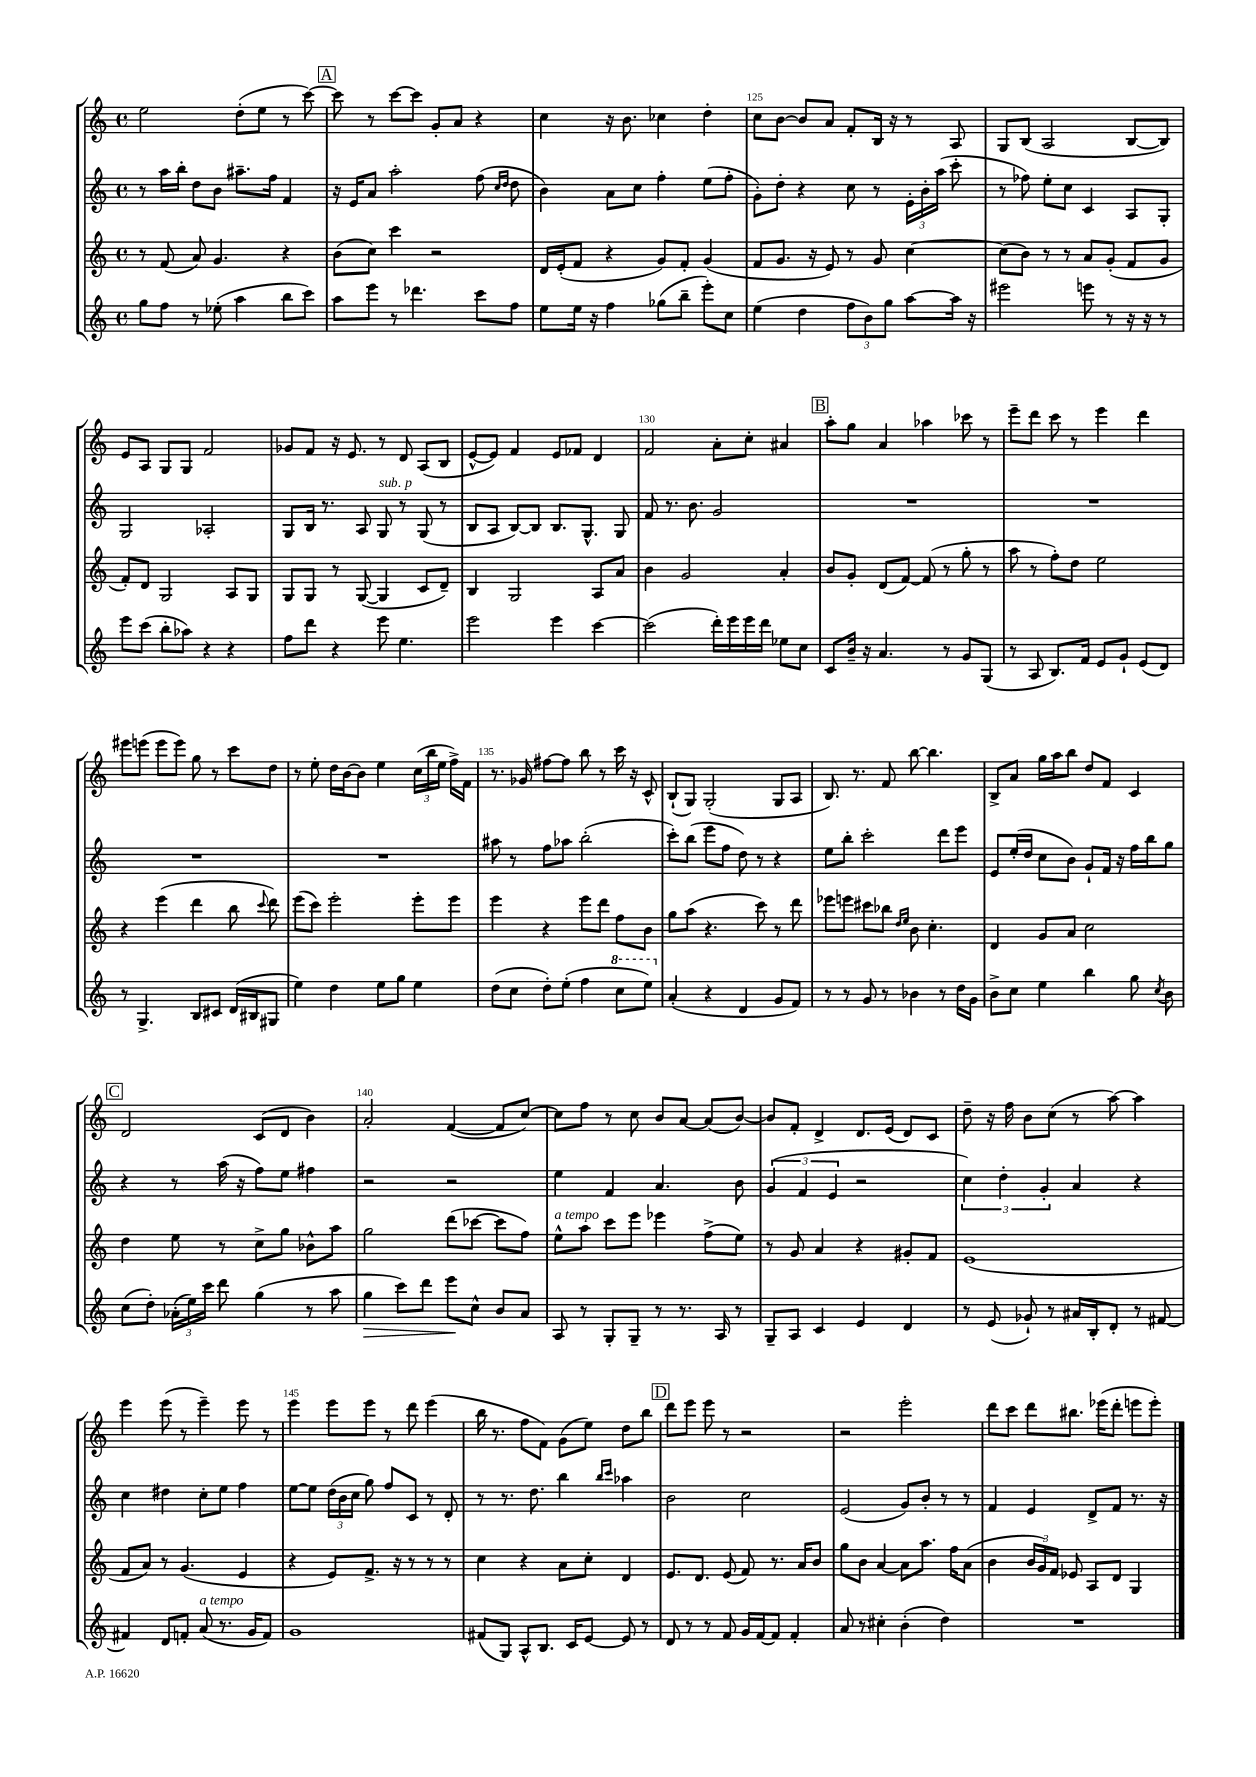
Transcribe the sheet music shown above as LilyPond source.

<<
\new StaffGroup <<
\new Staff = "s0" {
    \clef treble \key c \major \defaultTimeSignature \time 4/4
    \autoBeamOff e''2 d''8[-.( e''8] r8 c'''8~) |
    \mark \markup { \box "A" } c'''8 r8 c'''8[~ c'''8] g'8[-. a'8] r4 |
    c''4 r16 b'8. ces''4 d''4-. |
    c''8[ b'8]~ b'8[ a'8] f'8[-. b16] r16 r8 a8 |
    g8[ b8]( a2 b8[~ b8]) |
    e'8[ a8] g8[ g8] f'2 |
    ges'8[ f'8] r16 e'8. r8 d'8 a8[( b8] |
    e'8[~-^ e'8]) f'4 e'8[ fes'8] d'4 |
    f'2 a'8[-. c''8]-. ais'4 |
    \mark \markup { \box "B" } a''8[-. g''8] a'4 aes''4 ces'''8 r8 |
    e'''8[-- d'''8] c'''8 r8 e'''4 d'''4 |
    eis'''8[ e'''8]( e'''8[ e'''8]) g''8 r8 c'''8[ d''8] |
    r8 e''8-. d''16[ b'16~ b'8] e''4 \tuplet 3/2 { c''16[( b''16 e''16] } f''16[->) f'16] |
    r8. ges'16 fis''8[~ fis''8] b''8 r8 c'''16 r16 c'8-^ |
    b8[-!( g8]) g2-.( g8[ a8] |
    b8.) r8. f'8 b''8~ b''4. |
    b8[-> a'8] g''16[ a''16 b''8] d''8[ f'8] c'4 |
    \mark \markup { \box "C" } d'2 c'8[( d'8] b'4) |
    a'2-. f'4~( f'8[ c''8]~) |
    c''8[ f''8] r8 c''8 b'8[ a'8]~ a'8[( b'8]~) |
    b'8[ f'8]-. d'4-> d'8.[ e'16]( d'8[) c'8] |
    d''8-- r16 f''16 b'8[ c''8]( r8 a''8~) a''4 |
    e'''4 e'''8( r8 e'''4--) e'''8 r8 |
    e'''4 e'''8[ e'''8] r8 d'''8 e'''4( |
    b''16 r8. f''8[ f'8]) g'8[( e''8]) d''8[ b''8] |
    \mark \markup { \box "D" } d'''8[ e'''8] e'''8 r8 r2 |
    r2 e'''2-. |
    d'''8[ c'''8] d'''8[ bis''8.] ees'''16[( d'''8]-. e'''8[ e'''8]-.) \bar "|." |
}
\new Staff = "s1" {
    \clef treble \key c \major \defaultTimeSignature \time 4/4
    \autoBeamOff r8 a''16[ b''16]-. d''8[ b'8] ais''8.[-- f''16] f'4 |
    \mark \markup { \box "A" } r16 e'16[ a'8] a''2-. f''8( \grace { c''16[ d''16] } d''8 |
    b'4) a'8[ c''8] f''4-. e''8[( f''8]-. |
    g'8[-.) d''8]-. r4 c''8 r8 \tuplet 3/2 { e'16[-. b'16-. a''16]( } c'''8-. |
    r8 fes''8) e''8[-. c''8] c'4 a8[ g8]-. |
    g2 aes2-. |
    g8[ b16] r8. a8 g8^\markup { \italic "sub. p" } r8 g8( r8 |
    b8[ a8] b8[~) b8] b8.[ g8.]-^ g8 |
    f'8 r8. b'8. g'2 |
    \mark \markup { \box "B" } R1 |
    R1 |
    R1 |
    R1 |
    ais''8 r8 f''8[ aes''8] b''2-.( |
    c'''8[-.) b''8]( e'''8[ f''8] d''8) r8 r4 |
    e''8[ b''8]-. c'''2-. d'''8[ e'''8] |
    e'8[ e''16-.( d''16] c''8[ b'8]) g'8[-! f'16] r16 f''16[ b''16 g''8] |
    \mark \markup { \box "C" } r4 r8 a''16( r16 f''8[) e''8] fis''4 |
    r2 r2 |
    e''4 f'4 a'4. b'8 |
    \tuplet 3/2 { g'4( f'4 e'4 } r2 |
    \tuplet 3/2 { c''4) d''4-. g'4-. } a'4 r4 |
    c''4 dis''4 c''8[-. e''8] f''4 |
    e''8[~ e''8] \tuplet 3/2 { d''16[( b'16 c''16] } g''8) f''8[ c'8] r8 d'8-. |
    r8 r8. d''8. b''4 \grace { b''16[ c'''16] } aes''4 |
    \mark \markup { \box "D" } b'2 c''2 |
    e'2( g'8[) b'8]-. r8 r8 |
    f'4 e'4 d'8[-> f'8] r8. r16 \bar "|." |
}
\new Staff = "s2" {
    \clef treble \key c \major \defaultTimeSignature \time 4/4
    \autoBeamOff r8 f'8( a'8) g'4. r4 |
    \mark \markup { \box "A" } b'8[( c''8]) c'''4 r2 |
    d'16[ e'16-.( f'8] r4 g'8[) f'8]-. g'4( |
    f'8[ g'8.] r16 e'8) r8 g'8 c''4~ |
    c''8[( b'8]) r8 r8 a'8[ g'8]-.( f'8[ g'8] |
    f'8[-.) d'8] g2 a8[ g8] |
    g8[ g8] r8 g8~( g4 c'8[ d'8]--) |
    b4 g2 a8[ a'8] |
    b'4 g'2 a'4-. |
    \mark \markup { \box "B" } b'8[ g'8]-. d'8[( f'8]~) f'8( r8 g''8-. r8 |
    a''8 r8 f''8[-.) d''8] e''2 |
    r4 e'''4( d'''4 b''8 \appoggiatura { c'''8 } d'''8) |
    e'''8[( c'''8]) e'''2-. e'''8[-. e'''8] |
    e'''4 r4 e'''8[ d'''8] f''8[ b'8] |
    g''8[ a''8]( r4. c'''8) r8 d'''8 |
    ees'''8[ e'''8] cis'''8[ bes''8] \grace { d''16[ e''16] } b'8 c''4.-. |
    d'4 g'8[ a'8] c''2 |
    \mark \markup { \box "C" } d''4 e''8 r8 c''8[-> g''8] bes'8[-^ a''8] |
    g''2 d'''8[( ces'''8]~ ces'''8[ f''8]) |
    e''8[-^^\markup { \italic "a tempo" } a''8] c'''8[ e'''8] ees'''4 f''8[->( e''8]) |
    r8 g'8 a'4 r4 gis'8[-. f'8] |
    e'1( |
    f'8[ a'8]) r8 g'4.( e'4 |
    r4 e'8[) f'8.]-> r16 r8 r8 r8 |
    c''4 r4 a'8[ c''8]-. d'4 |
    \mark \markup { \box "D" } e'8.[ d'8.] e'8( f'8) r8. a'16[ b'8] |
    g''8[ b'8] a'4~ a'8[ a''8.] f''16[ a'8]( |
    b'4 \tuplet 3/2 { b'16[ g'16) f'16] } ees'8 a8[ d'8] g4 \bar "|." |
}
\new Staff = "s3" {
    \clef treble \key c \major \defaultTimeSignature \time 4/4
    \autoBeamOff g''8[ f''8] r8 ees''8-.( a''4 b''8[ c'''8]) |
    \mark \markup { \box "A" } a''8[ e'''8] r8 des'''4. c'''8[ f''8] |
    e''8[ e''16] r16 f''4 ges''8[( b''8]-- e'''8[-.) c''8] |
    e''4( d''4 \tuplet 3/2 { f''8[ b'8) g''8] } a''8[~ a''16] r16 |
    eis'''2 e'''8 r8 r16 r16 r8 |
    e'''8[ c'''8]( b''8[-. aes''8]) r4 r4 |
    f''8[ d'''8] r4 e'''8 e''4. |
    e'''2 e'''4 c'''4~ |
    c'''2( d'''16[-.) e'''16 e'''16 d'''16] ees''8[ c''8] |
    \mark \markup { \box "B" } c'8[ b'16]-- r16 a'4. r8 g'8[ g8]( |
    r8 a8 b8.[) f'16] e'8[ g'8]-! e'8[( d'8]) |
    r8 g4.-> b8[ cis'8] d'16[( bis16 gis8] |
    e''4) d''4 e''8[ g''8] e''4 |
    d''8[( c''8] d''8[-.) e''8]-.( f''4 \ottava #1 c'''8[ e'''8]) \ottava #0 |
    a'4-.( r4 d'4 g'8[ f'8]) |
    r8 r8 g'8 r8 bes'4 r8 d''16[ g'16] |
    b'8[-> c''8] e''4 b''4 g''8 \acciaccatura { c''8 } b'8 |
    \mark \markup { \box "C" } c''8[( d''8]-.) \tuplet 3/2 { aes'16[-.( e''16) c'''16] } d'''8 g''4( r8 a''8 |
    g''4\> c'''8[) d'''8] e'''8[\! c''8]-^ b'8[ a'8] |
    a8 r8 g8[-. g8]-- r8 r8. a16 r8 |
    g8[-- a8] c'4 e'4 d'4 |
    r8 e'8( ges'8-!) r8 ais'16[ b16-. d'8]-. r8 fis'8~ |
    fis'4 d'8[ f'8]-. a'8^\markup { \italic "a tempo" }( r8. g'16[ f'8]) |
    g'1 |
    fis'8[( g8]) a8[-^ b8.] c'16[ e'8]~ e'8 r8 |
    \mark \markup { \box "D" } d'8 r8 r8 f'8 g'16[ f'16~ f'8] f'4-. |
    a'8 r8 cis''4-. b'4-.( d''4) |
    R1 \bar "|." |
}
>>
>>
\layout { \context { \Score currentBarNumber = #122 \override BarNumber.break-visibility = ##(#f #t #t) barNumberVisibility = #(every-nth-bar-number-visible 5) } }
